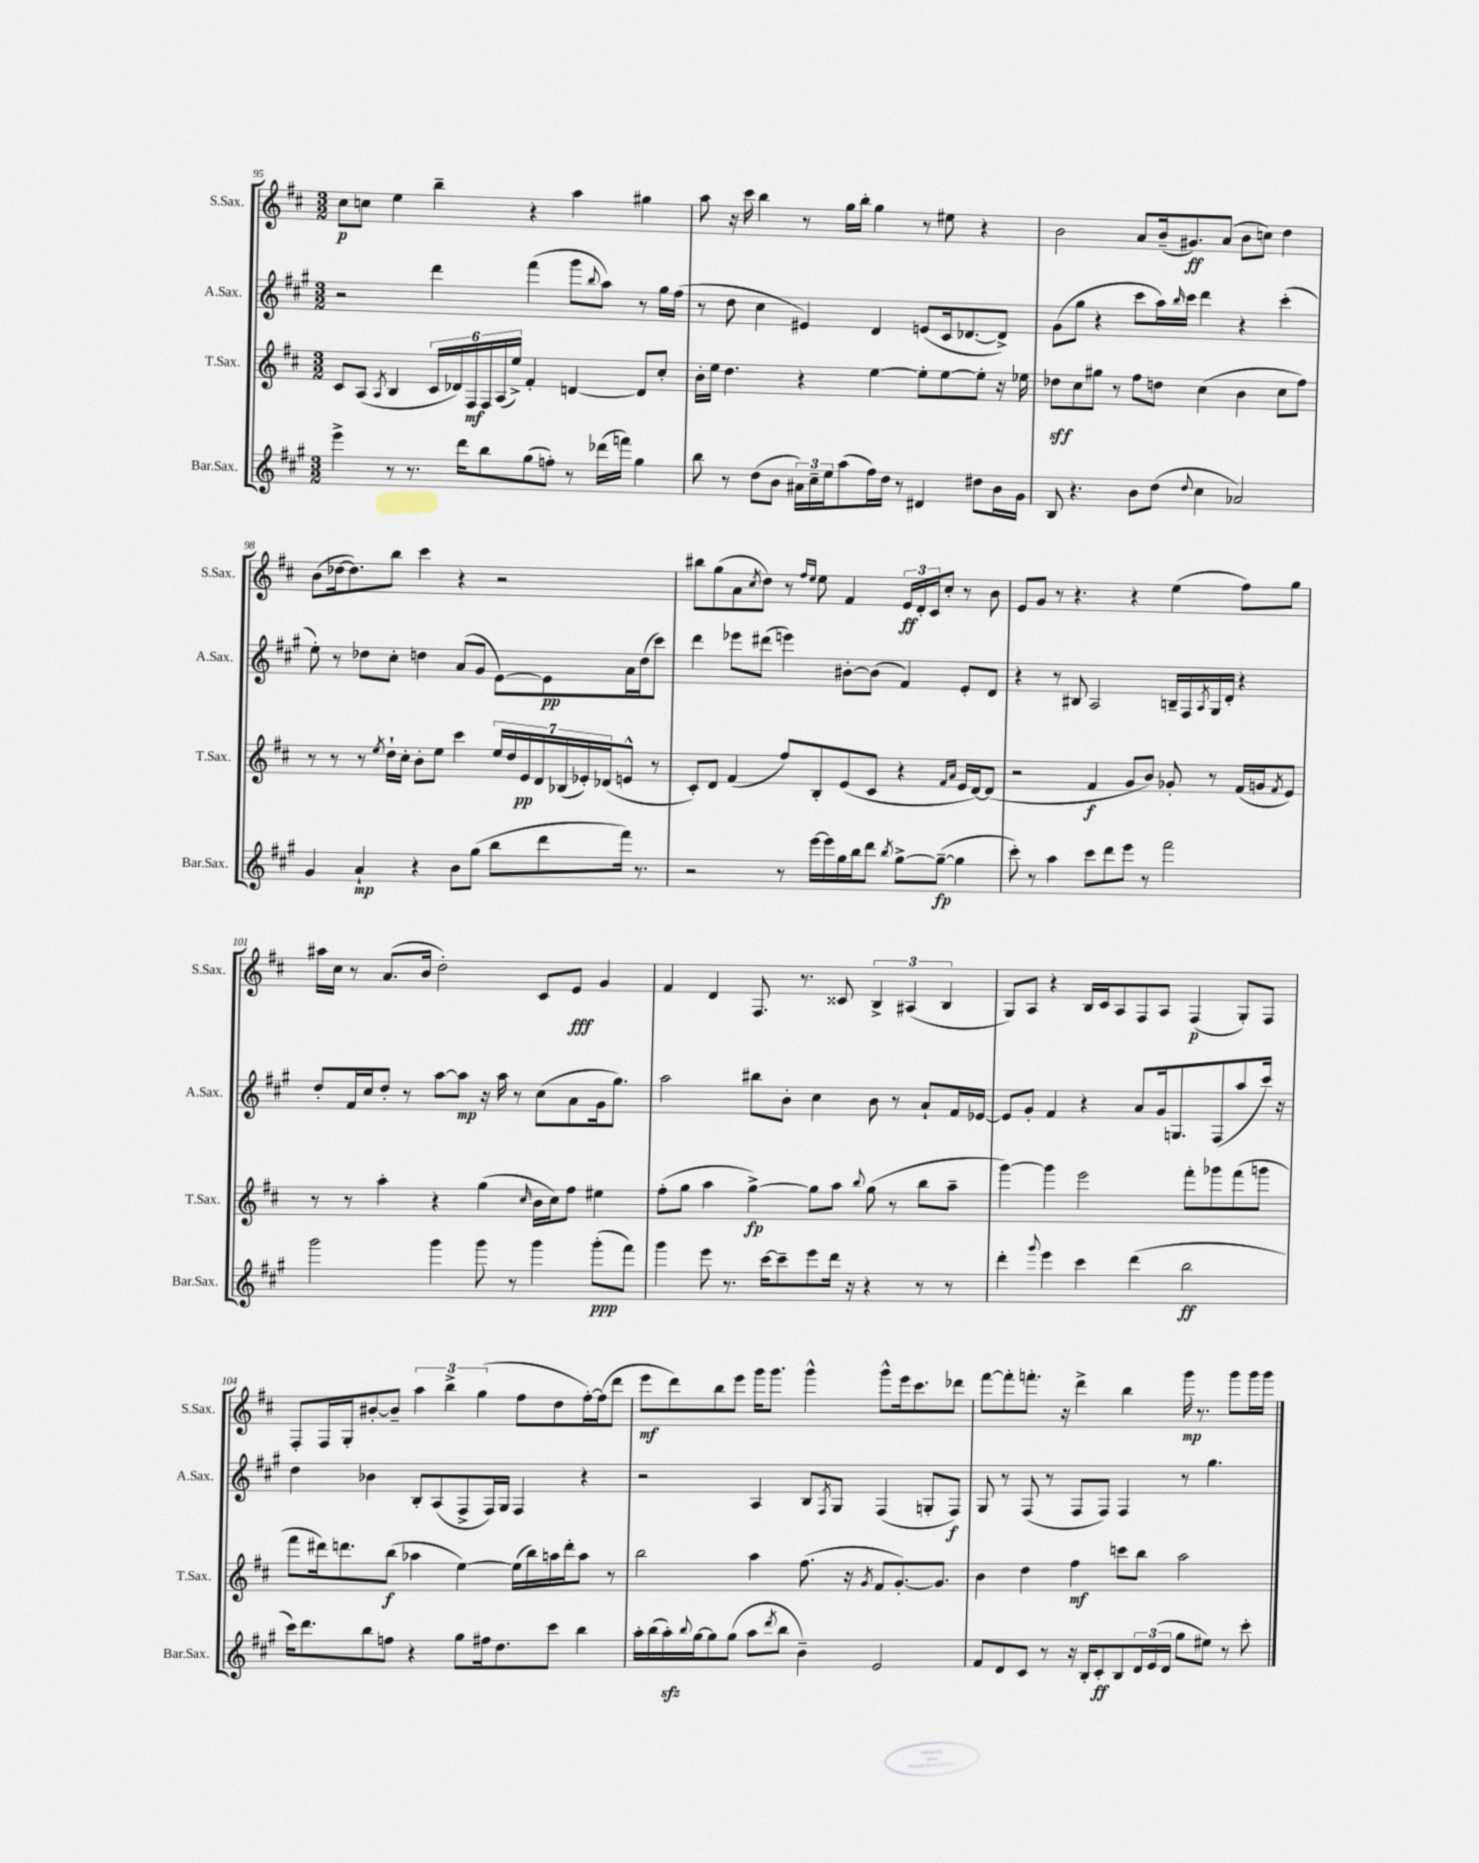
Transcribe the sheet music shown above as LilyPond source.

<<
\new StaffGroup <<
\new Staff = "s0" \with { instrumentName = "S.Sax." shortInstrumentName = "S.Sax." } {
    \clef treble \key d \major \numericTimeSignature \time 3/2
    cis''8\p c''8 e''4 b''4-- r4 a''4 gis''4 |
    a''8 r16 cis'''16 b''4 r8 g''16 b''16-. g''4 r8 eis''8 r4 |
    b'2 a'8 b'16--( gis'8.\ff) a'8( b'8 c''8) d''4 |
    b'8( des''16~ des''8.) b''8 cis'''4 r4 r2 |
    bis''8 g''8( a'8 \acciaccatura { cis''8 } d''8) r8 \grace { fis''16 e''16 } e''8 fis'4 \tuplet 3/2 { e'16\ff d'16-. cis'16 } cis''8-. r8 b'8 |
    e'8 g'8 r8 r4. r4 e''4( fis''8) g''8 |
    ais''16 cis''16 r8 a'8.( b'16 d''2-.) cis'8 e'8\fff g'4 |
    fis'4 d'4 fis8. r8. cisis'8 \tuplet 3/2 { b4-> ais4( b4 } |
    g8) a8 r4 b16 cis'16 a8 fis8 a8 fis4\p( g8-.) fis8 |
    fis8-. fis16 g16-. bis'8~-. bis'8-- \tuplet 3/2 { a''4 b''4-> g''4( } fis''8 d''8 fis''16~-.) fis''16( d'''8 |
    e'''8\mf d'''8) b''8 e'''8 g'''16 g'''8. g'''4-^ g'''8-^ e'''16 cis'''8. des'''8 |
    fis'''8~ fis'''8-. f'''8.-. r16 d'''4-> b''4 g'''16\mp r8. g'''8 g'''16 g'''16 \bar "|." |
}
\new Staff = "s1" \with { instrumentName = "A.Sax." shortInstrumentName = "A.Sax." } {
    \clef treble \key a \major \numericTimeSignature \time 3/2
    r2 d'''4 fis'''4( gis'''8 \appoggiatura { b''8 } a''8) r8 gis''16 fis''16( |
    r8 d''8 cis''4 eis'4) d'4 e'8( cis'16 des'8.~ des'8->) |
    gis'8( gis''8 r4 cis'''8 a''16) \grace { b''16 } cis'''16 d'''4 r4 cis'''4-.( |
    e''8-.) r8 des''8 cis''8-. d''4 a'8( gis'8 e'8~) e'8\pp a'16 d''16( cis'''8) |
    d'''4 ees'''8 dis'''8( e'''4) bis'8~-. bis'8( fis'4) e'8-. d'8 |
    r4 r8 bis8 a2 b16-- fis16 \acciaccatura { a8 } gis16 d'16-. r4 |
    d''8-. fis'16 cis''16 d''8-. r8 a''8~ a''8\mp r16 a''16 r8 cis''8( a'8 gis'16 gis''8.) |
    a''2 bis''8 b'8-. cis''4 b'8 r8 a'8-! fis'16 ees'16~ |
    ees'8 gis'8-. fis'4 r4 a'8 gis'16 g8. fis8( a''8 cis'''16) r16 |
    d''4 bes'4 b8-. a8( fis8-> fis16) gis16 fis4 r4 |
    r2 a4 b8 \acciaccatura { fis8 } gis8 fis4( g8-. fis8\f) |
    gis8 r8 fis8( r8 fis8 fis8) fis4 r8 gis''4. \bar "|." |
}
\new Staff = "s2" \with { instrumentName = "T.Sax." shortInstrumentName = "T.Sax." } {
    \clef treble \key d \major \numericTimeSignature \time 3/2
    cis'8 a8( \acciaccatura { a8 } b4 \tuplet 6/4 { cis'16 des'16) fis16\mf fis16 a16( e''16->) } fis'4-. d'4~ d'8 cis''8-. |
    b'16-. e''16 d''4. r4 e''4~ e''8-. e''8~ e''8-. r16 ees''16 |
    des''8\sff cis''8 gis''8 r8 fis''8 d''8 cis''4( b'4 cis''8 fis''8) |
    r8 r8 r8 \acciaccatura { e''8 } d''16-! cis''16-. b'8-. e''8 cis'''4 \tuplet 7/4 { e''16 d''16 e'16\pp d'16 bes16( ees'16-.) des'16( } e'8-^ r8 |
    cis'8-.) d'8 fis'4( fis''8) b8-. e'8( cis'8 r4 \grace { fis'16 a'16 } e'16 d'16~) d'8( |
    r2 fis'4\f g'8 b'8) ges'8-. r8 fis'16( g'16 \acciaccatura { fis'8 } e'8) |
    r8 r8 a''4-. r4 g''4( \grace { cis''16 } b'16 cis''16) fis''8 eis''4 |
    fis''8-.( g''8 a''4 g''4~->\fp) g''8 a''8 \appoggiatura { b''8 } g''8( r8 b''8 a''8-- |
    g'''4~) g'''4 e'''2 fis'''8-. ges'''8 fis'''8( g'''8 |
    fis'''8 dis'''16) d'''8. b''8\f( aes''4 e''4~) e''16( b''16) a''16 d'''16-. a''8 r8 |
    b''2 a''4 fis''8.( r16 \acciaccatura { g'8 } fis'8 g'8.~-.) g'8. |
    b'4 d''4 fis''4\mf c'''8 b''8 a''2 \bar "|." |
}
\new Staff = "s3" \with { instrumentName = "Bar.Sax." shortInstrumentName = "Bar.Sax." } {
    \clef treble \key a \major \numericTimeSignature \time 3/2
    e'''4-> r8 r8. d'''16 b''8 gis''8( f''8-.) r8 des'''16( f'''16) gis''4 |
    b''8 r8 d''8( b'8 \tuplet 3/2 { ais'16) cis''16-- e''16 } a''8( fis''16) d''16 r8 dis'4 dis''8 b'16 gis'16 |
    b8 r4. b'8 d''8( \appoggiatura { d''8 } cis''4 aes'2) |
    gis'4 a'4-!\mp r4 b'8 gis''8( b''8 d'''8 fis'''16) r8. |
    r2 r8 e'''16~ e'''16 gis''16 b''16 d'''8 \acciaccatura { b''8 } gis''8~-> gis''8~--\fp( gis''4 |
    cis'''8-.) r8 a''4 cis'''8 d'''8 e'''8 r8 fis'''2 |
    gis'''2 gis'''4 gis'''8 r8 gis'''4 gis'''8-.\ppp( fis'''8) |
    gis'''4 e'''8 r8. cis'''16~ cis'''8-- e'''8 d'''16 r16 r4 r8 r8 |
    d'''4-. \appoggiatura { gis'''8 } e'''4 cis'''4 d'''4( b''2\ff |
    cis'''16) d'''8. b''8 f''8 r4 gis''8 fis''16 d''8. cis'''8 b''4 |
    a''16-. b''16( a''16-.\sfz) \appoggiatura { b''8 } gis''16~ gis''8 gis''8( a''8 \acciaccatura { d'''8 } b''8 b'4--) e'2 |
    fis'8 d'8 cis'8 r8 r16 b16-. cis'8-.\ff b8 \tuplet 3/2 { d'16 e'16( d'16 } gis''8 eis''8) r8 cis'''8-. \bar "|." |
}
>>
>>
\layout { \context { \Score currentBarNumber = #95 } }
